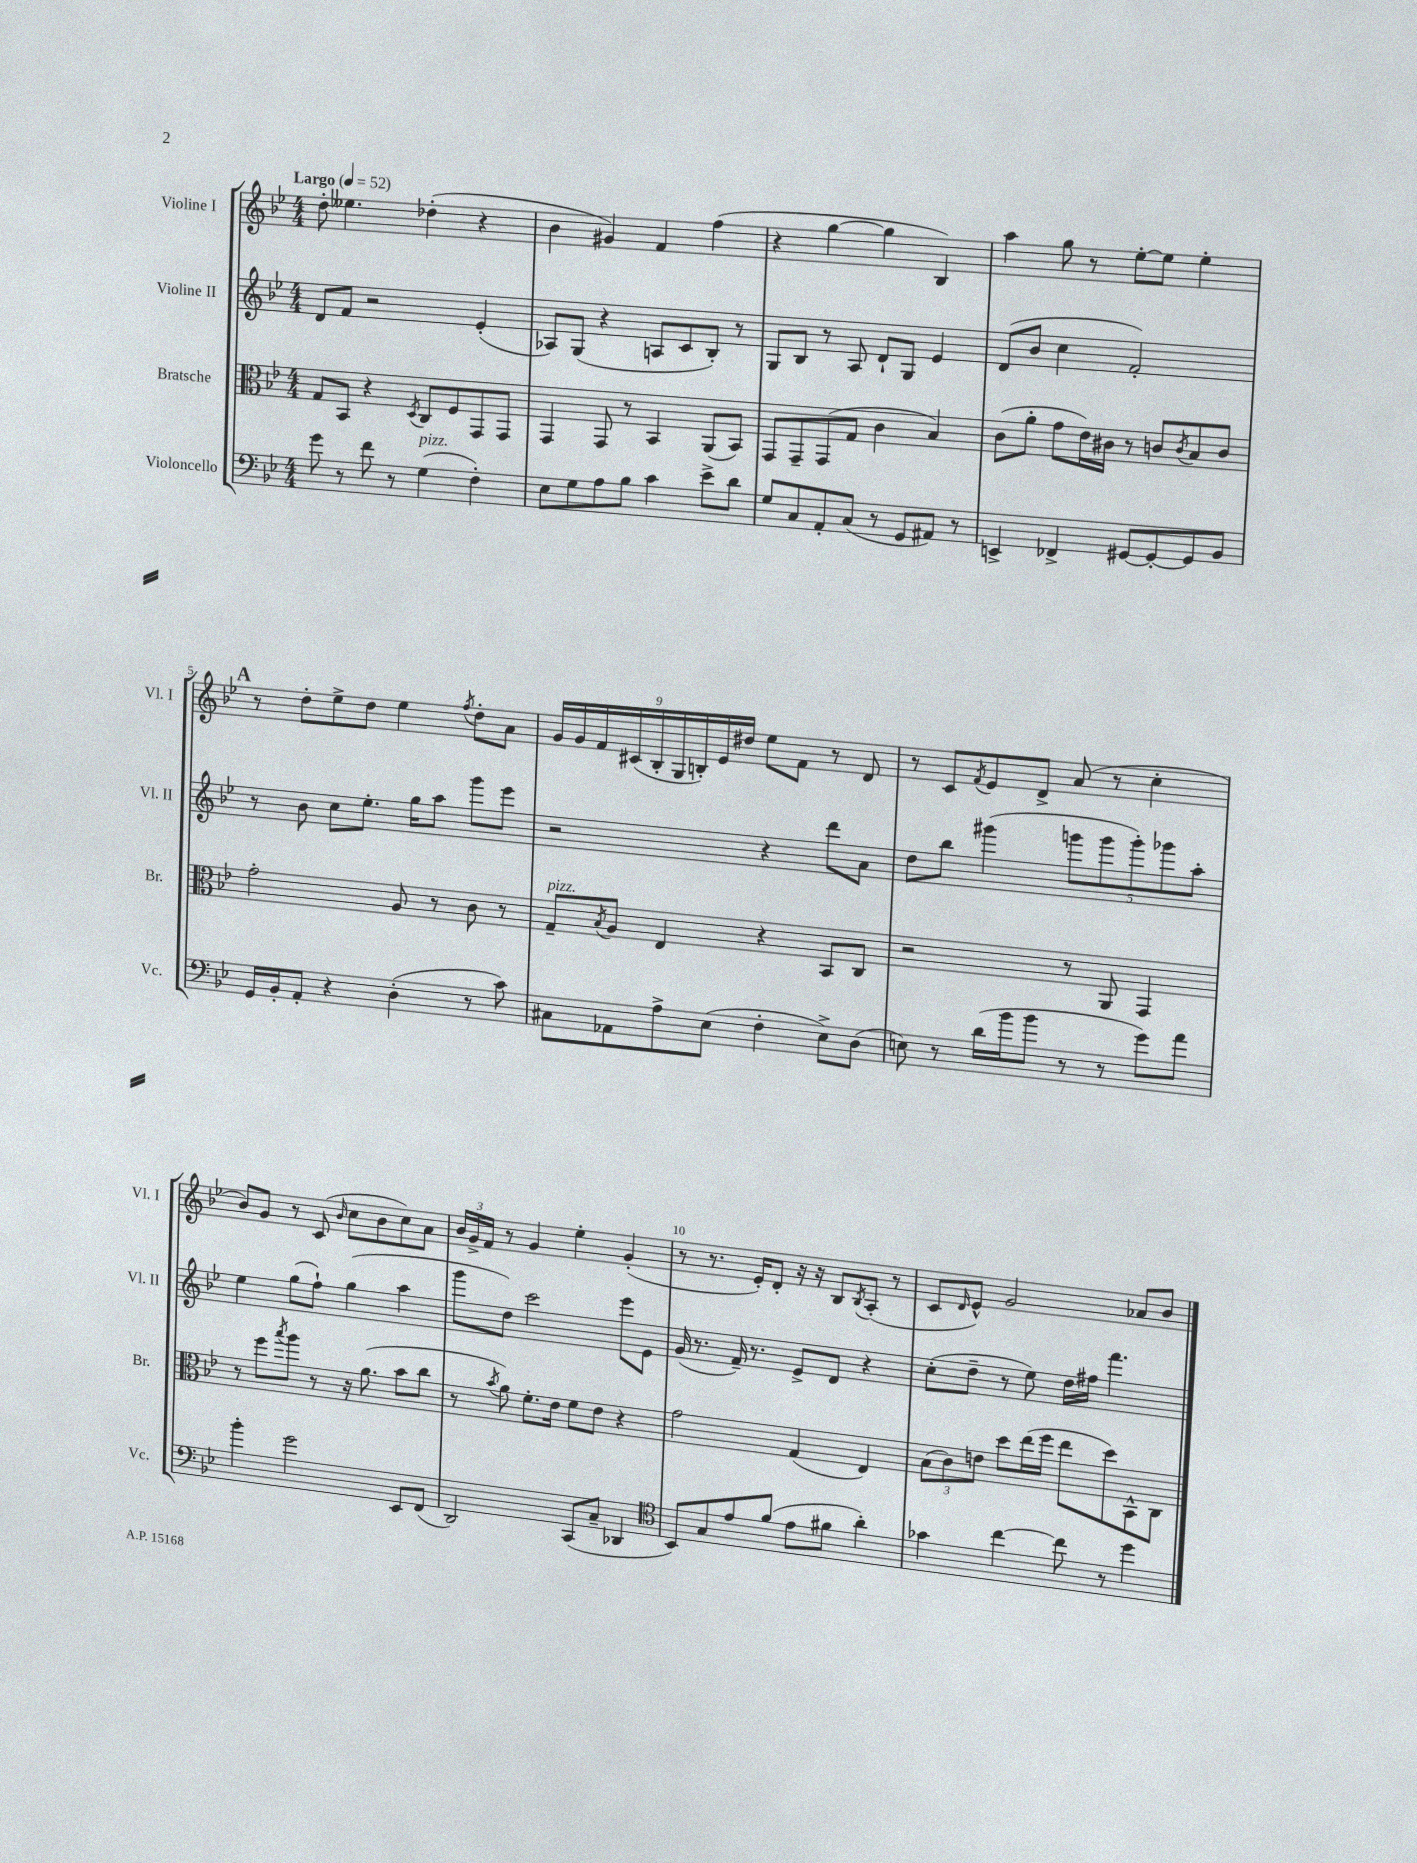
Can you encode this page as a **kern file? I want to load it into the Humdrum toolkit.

**kern	**kern	**kern	**kern
*staff4	*staff3	*staff2	*staff1
*clefF4	*clefC3	*clefG2	*clefG2
*k[b-e-]	*k[b-e-]	*k[b-e-]	*k[b-e-]
*M4/4	*M4/4	*M4/4	*M4/4
*MM52	*MM52	*MM52	*MM52
8g\	8G/L	8d/L	8dd'\
8r	8BB-/J	8f/J	4.ee--\
8f\	4r	2r	.
8r	.	.	.
.	8qD/	.	.
(4G\	8C/L	.	(4dd-'\
.	8F/	.	.
4F'\)	8GG/	(4e-'/	4r
.	8GG/J	.	.
=	=	=	=
8E-\L	4GG/	8A-/L)	4b-\
8G\	.	(8G/J	.
8A\	8GG/	4r	4g#/)
8B-\J	8r	.	.
4c\	4BB-/	8A/L	4f/
.	.	8c/	.
8e-^\L	(8AA/L	8B-'/J)	(4ff\
8d\J	8BB-/J)	8r	.
=	=	=	=
8G/L	8GG/L	8G/L	4r
8C/	8GG~/	8B-/J	.
8AA'/	(8GG/	8r	[4gg\
(8C/J	8G/J	8A/	.
8r	4c\	8d`/L	4gg\]
8GG/L	.	8G/J	.
8AA#/J)	4B-/)	4e-/	4B-/)
8r	.	.	.
=	=	=	=
4EE^/	(8c\L	(8d/L	4aa\
.	8a'\J	8b-/J	.
4FF-^/	8g\L	4cc\	8gg\
.	16e-\L)	.	8r
.	16c#\JJ	.	.
[8GG#/L	8r	2f'/)	[8ee-'\L
8GG#'/_	8c/L	.	8ee-\]J
.	8qc/	.	.
8GG#/]	8B-/	.	4ee-'\
8BB-/J	8c/J	.	.
=	=	=	=
16GG/LL	2g'\	8r	8r
16BB-'/J	.	.	.
8AA'/J	.	8b-\	8dd'\L
4r	.	8cc\L	8ee-^\
.	.	8.ee-'\J	8dd\J
(4D'\	8A/	.	4ee-\
.	.	16gg\LK	.
.	8r	8aa\J	.
.	.	.	8qff/
8r	8c\	8ggg\L	8dd'\L
8c\)	8r	8eee-\J	8a\J
=	=	=	=
8C#\L	8G~/L	2r	18g/LL
.	.	.	18g/
.	.	.	18f/
.	8qB-/	.	.
8AA-\	8A/J	.	.
.	.	.	(18c#/
.	.	.	18B-'/
8A^\	4E-/	.	.
.	.	.	18G/
.	.	.	18B'/)
(8E-\J	.	.	.
.	.	.	18e-/
.	.	.	18dd#/JJ
4F'\	4r	4r	8ee-\L
.	.	.	8f\J
8E-^\L)	8BB-/L	8ddd\L	8r
(8D\J	8C/J	8a\J	8d/
=	=	=	=
8E\)	2r	8dd\L	8r
8r	.	8bb-\J	8c/L
.	.	.	8qf/
(16d\LL	.	(4ggg#\	8e-/
16b-\J	.	.	.
8b-\J	.	.	8d^/J
8r	8r	10ggg\L	(8a/
.	.	10ggg\	.
8r	8AA/	.	8r
.	.	10ggg'\)	.
8g\L)	4GG/	.	4cc'\
.	.	10ggg-\	.
8a\J	.	.	.
.	.	10aa'\J	.
=	=	=	=
4b-'\	8r	4ee-\	8b-/L)
.	8ff\L	.	8g/J
.	8qbb-/	.	.
2g\	8aa\J	(8gg\L	8r
.	8r	8ff`\J)	(8c/
.	.	.	16qqb-/
.	16r	(4gg\	8cc\L
.	(8.a\	.	.
.	.	.	8b-\
8EE-/L	8b-\L	4aa\	8cc\)
(8FF/J	8cc\J	.	8a\J
=	=	=	=
2DD/)	8r	8ggg\L	24b-/LL
.	.	.	24g^/
.	.	.	24f/JJ
.	8qb-/	.	.
.	8a\)	8dd\J)	8r
.	8.f'\L	2ccc\	4g/
.	16e-\Jk	.	.
(8CC/L	8f\L	.	4ee-'\
8C~/J	8e-\J	.	.
4DD-/	4r	8eee-\L	(4g'/
.	.	8e-\J	.
=	=	=	=
*clefC4	*	*	*
8BB-/L)	2g\	(16g/	8r
.	.	8.r	.
8G/	.	.	8.r
8e-/	.	16f~/)	.
.	.	8.r	16e-'/LK)
(8f/J	.	.	8d'/J
8e-\L	(4G/	8e-^/L	16r
.	.	.	16r
8f#\J	.	8d/J	8B-/L
.	.	.	8qB-/
4a'\)	4E-/)	4r	(8A'/J
.	.	.	8r
=	=	=	=
4g-\	(12B-\L	(8cc'\L	8c/L
.	12c\)	.	.
.	.	.	16qqd/
.	.	8dd~\J	8e-^^/J)
.	12e\J	.	.
[4cc\	8dd\L	8r	2g/
.	(16ee-\L	8ee-\)	.
.	16ff\JJ	.	.
8cc\]	8ee-\L	16dd\LL	.
.	.	16ff#\JJ	.
8r	8dd\)	4.fff\	.
4dd\	8BB-^^\	.	8a-/L
.	8C\J	.	8b-/J
==	==	==	==
*-	*-	*-	*-
